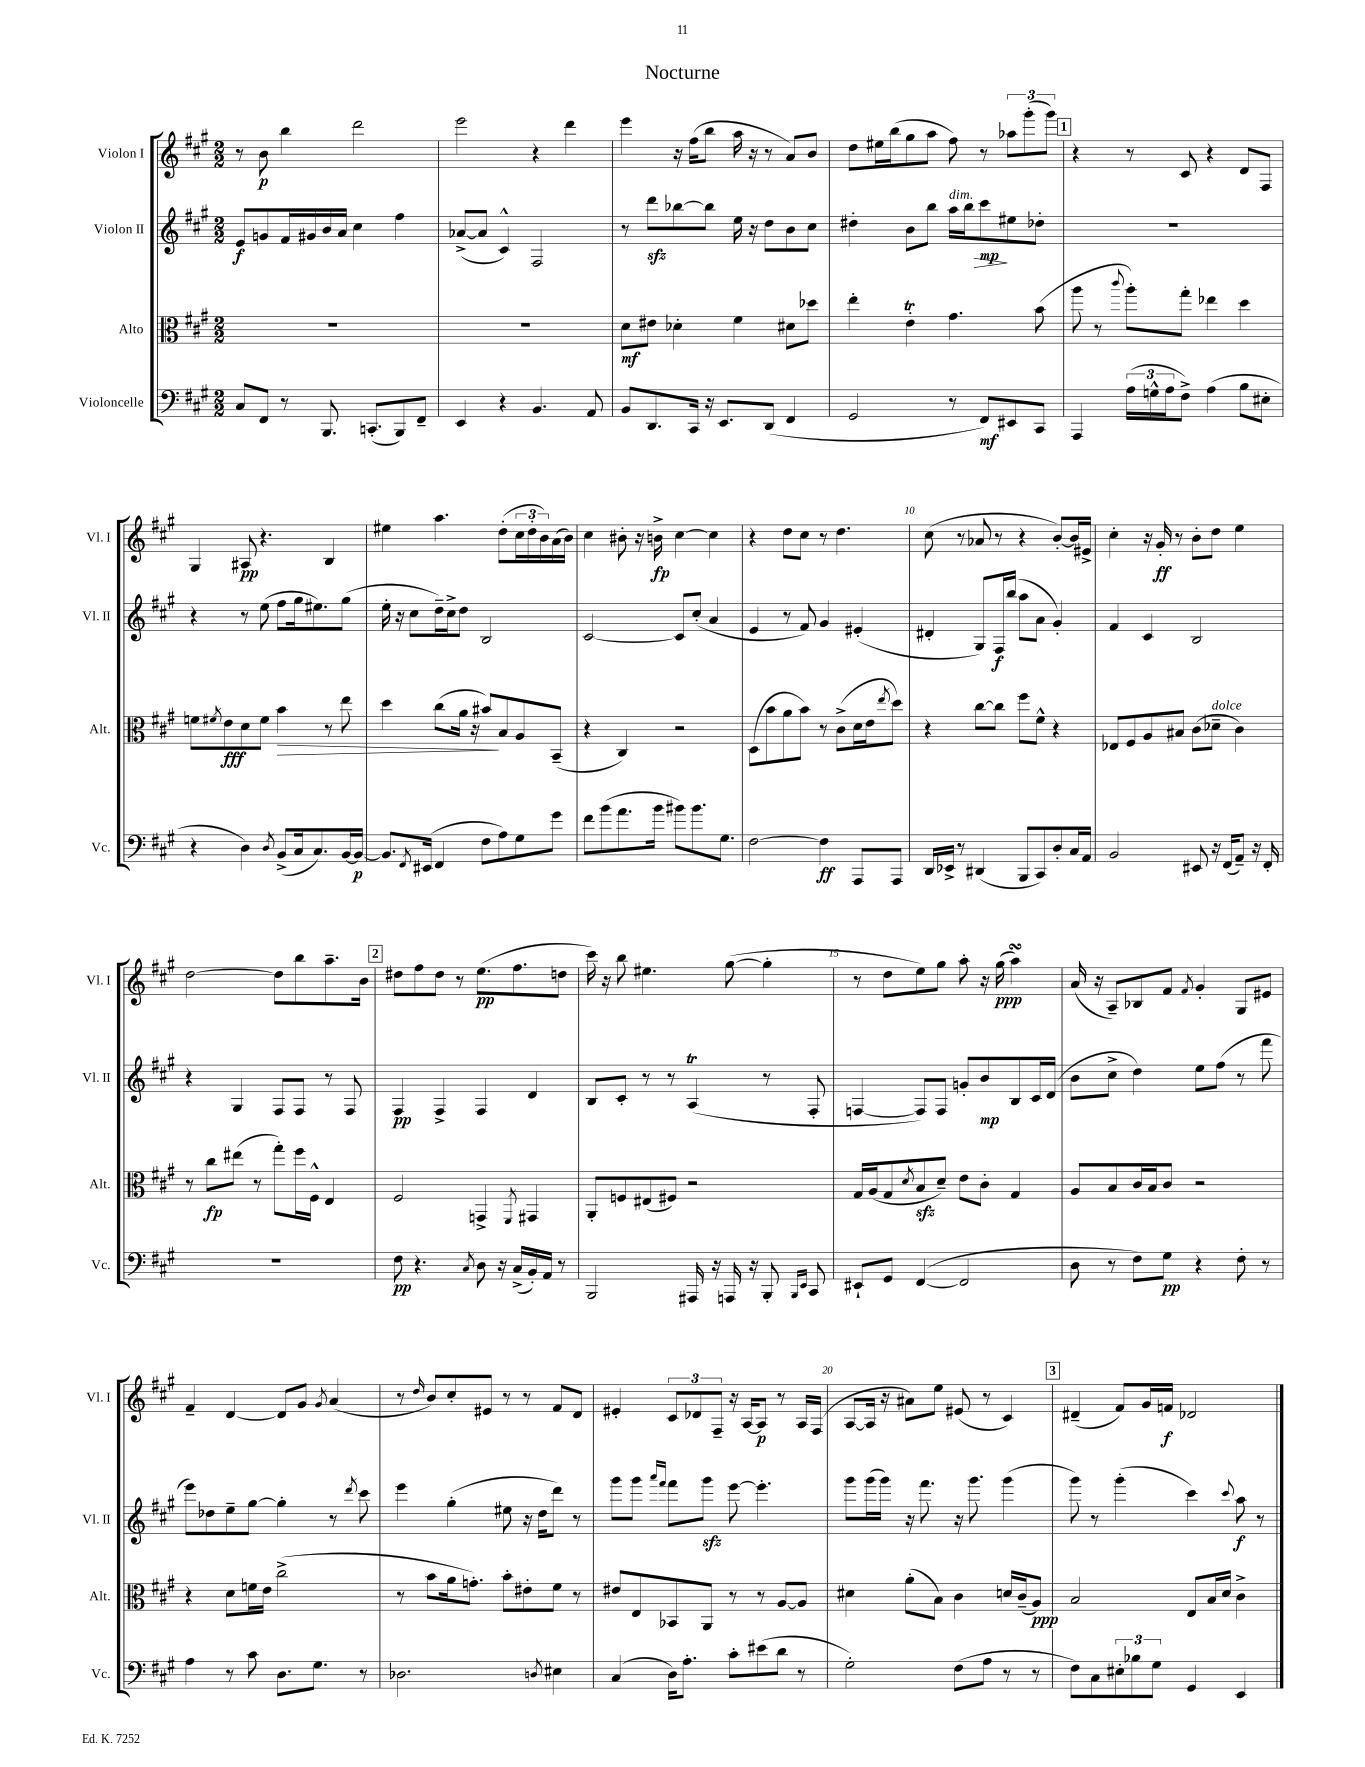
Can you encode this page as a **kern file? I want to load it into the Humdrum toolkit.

**kern	**kern	**kern	**kern
*staff4	*staff3	*staff2	*staff1
*clefF4	*clefC3	*clefG2	*clefG2
*k[f#c#g#]	*k[f#c#g#]	*k[f#c#g#]	*k[f#c#g#]
*M2/2	*M2/2	*M2/2	*M2/2
8C#	1r	8e	8r
8FF#	.	8g	8b
8r	.	16f#	4bb
.	.	16g#	.
8.BBB	.	16b	.
.	.	16a	.
.	.	4cc#	2ddd
(8.CC'	.	.	.
8BBB)	.	4ff#	.
8FF#~	.	.	.
=	=	=	=
4EE	1r	([8a-^	2eee
.	.	8a-]	.
4r	.	4c#^^)	.
4.BB	.	2F#	4r
.	.	.	4ddd
8AA	.	.	.
=	=	=	=
8BB	8d	8r	4eee
8.DD	8e#	8ddd	.
.	4d-'	[8bb-	16r
16CC#	.	.	(16ff#
16r	.	8bb-]	8bb
8.EE	.	.	.
.	4f#	16ee	16aa
.	.	16r	16r
(8DD	.	8dd	8r
4FF#	8d#	8b	8a)
.	8dd-	8cc#	8b
=	=	=	=
2GG#	4ee'	4dd#'	8dd
.	.	.	16ee#
.	.	.	(16bb
.	4e'	8b	8gg#
.	.	8bb	8aa
8r	4.g#	16aa	8ff#)
.	.	16bb	.
8FF#)	.	8ccc#	8r
8EE#	.	8ee#	12aa-
.	.	.	(12ggg#'
8CC#	(8b	8dd-'	.
.	.	.	12ggg#)
=	=	=	=
4AAA	8aa	1r	4r
.	8r	.	.
.	8qqccc#	.	.
(24A	8aa')	.	8r
24G^^	.	.	.
24A	.	.	.
8F#^)	8gg#'	.	8c#
(4A	4ee-	.	4r
8B	4dd	.	8d
8E#'	.	.	8F#
=	=	=	=
4r	8f	4r	4G#
.	8qf#	.	.
.	8e	.	.
4D)	8d	8r	8A#
.	8f#	(8ee	4.r
8qD	.	.	.
(8BB^	4b	8ff#	.
16C#	.	16gg#	.
8.C#)	.	8.ee#)	.
.	8r	.	4B
[16BB	8ee	(8gg#	.
16BB_	.	.	.
=	=	=	=
8.BB]	4dd	16ee'	4ee#
.	.	16r	.
.	.	8cc#	.
8qFF#	.	.	.
(16EE#	.	.	.
4FF#	(8cc#	16dd~)	4.aa
.	.	16cc#^	.
.	16a	8dd	.
.	16r	.	.
8F#	8b#)	2B	.
8A)	8B	.	(8dd'
8G#	8A	.	24cc#
.	.	.	24dd'
.	.	.	24b)
8g#	(8BB~	.	(16a
.	.	.	16b)
=	=	=	=
8f#	4r	[2c#	4cc#
(8b	.	.	.
8.a	4C#)	.	8b#'
.	.	.	16r
16b	.	.	16b^
8b#)	2r	8c#]	[4cc#
8.b#	.	(8cc#'	.
.	.	4a	4cc#]
8.G#	.	.	.
=	=	=	=
[2F#	(8D	4e	4r
.	8b	.	.
.	8a	8r	8dd
.	8b)	8f#)	8cc#
4F#]	8r	4g#	8r
.	(8c#^	.	4.dd
8AAA	16d	(4e#'	.
.	16e	.	.
.	8qee	.	.
8AAA	8dd)	.	.
=	=	=	=
16DD	4r	4d#'	(8cc#
16EE-^	.	.	.
8r	.	.	8r
(4DD#	[8cc#	8G#)	8a-
.	8cc#]	16F#	8r
.	.	(16bb	.
8BBB	8ff#	8aa	4r
8CC#)	8f#^^	8a	.
8D'	4r	4g#')	[8b')
16C#	.	.	16b]
16AA	.	.	16e#^
=	=	=	=
2BB	8E-	4f#	4cc#'
.	8F#	.	.
.	8A	4c#	16r
.	.	.	16g#'
.	8B#	.	8r
8EE#	(8c#	2B	8b'
16r	8d-~	.	8dd
(16FF#	.	.	.
8AA~)	4c#)	.	4ee
16r	.	.	.
16FF#'	.	.	.
=	=	=	=
1r	8r	4r	[2dd
.	8cc#	.	.
.	(8ee#	4G#	.
.	8r	.	.
.	8gg#')	8F#	8dd]
.	16ff#	8F#	8bb
.	16F#^^	.	.
.	4E	8r	8.aa~
.	.	8F#	.
.	.	.	16b
=	=	=	=
8F#	2F#	4F#	8dd#
4.r	.	.	8ff#
.	.	4F#^	8dd#
.	.	.	8r
8qC#	.	.	.
8D	4GG^	4F#	(8.ee
16r	.	.	.
(16C#^	.	.	8.ff#
.	8qFF#	.	.
16BB')	4GG#	4d	.
16AA	.	.	.
8r	.	.	8dd
=	=	=	=
2BBB	8AA'	8B	16ccc#)
.	.	.	16r
.	8F	8c#'	8bb
.	(8E#	8r	4.ee#
.	8F#)	8r	.
16AAA#	2r	(4A	.
16r	.	.	.
16AAA	.	.	([8gg#
16r	.	.	.
8BBB'	.	8r	4gg#']
16qqBBB	.	.	.
16qqEE	.	.	.
8CC#	.	8F#'	.
=	=	=	=
8EE#`	16G#	[4F	8r
.	(16A	.	.
8GG#	8G#	.	8dd
.	8qd	.	.
([4FF#	8B	8F])	8ee)
.	8d~)	8F	8gg#
2FF#]	8e	8g'	8aa'
.	8c#'	8b	16r
.	.	.	(16gg#
.	4G#	8B	4aa)
.	.	16c#	.
.	.	(16d	.
=	=	=	=
8D	8A	8b	(16a
.	.	.	16r
8r	8B	8cc#^	8A~)
8F#)	16c#	4dd)	8B-
.	16B	.	.
8G#	8c#	.	8f#
.	.	.	8qf#
4r	2r	8ee	4g#'
.	.	(8ff#	.
8F#'	.	8r	8G#
8r	.	8fff#	8e#
=	=	=	=
4A	4r	8eee)	4f#~
.	.	8dd-	.
8r	8d	8ee~	[4d
8c#	16f	[8gg#	.
.	16e	.	.
8.D	(2cc#^	4gg#']	8d]
.	.	.	8g#
8.G#	.	.	.
.	.	.	8qg#
.	.	8r	(4a
.	.	8qddd	.
8r	.	8ccc#	.
=	=	=	=
2.D-	8r	4eee	8r
.	.	.	16qqdd
.	8b	.	8b)
.	16a	(4gg#'	8cc#'
.	8.g')	.	.
.	.	.	8e#
.	8b'	8ee#	8r
.	8e#'	16r	8r
.	.	16dd	.
8qD	.	.	.
4E#	8f#	8ddd)	8f#
.	8r	8r	8d
=	=	=	=
(4C#	8e#	8ggg#	4e#'
.	8E	8ggg#	.
.	.	16qqaaa	.
.	.	16qqfff#	.
16D)	8BB-	8fff#	12c#
8.A'	.	.	.
.	.	.	12d-
.	8AA	8ggg#	.
.	.	.	12F#~
8c#'	8r	[8eee	16r
.	.	.	[16A
(8e#	8r	4.eee']	8A]
8d	[8A	.	8r
8r	8A]	.	16A
.	.	.	(16F#
=	=	=	=
2G#')	4d#	8ggg#	[8A
.	.	(16ggg#	16A]
.	.	16ggg#)	16r
.	(8a'	16r	8a#)
.	.	8.fff#	.
.	8B)	.	8ee
(8F#	4c#	16r	(8e#
.	.	8.ggg#	.
8A	.	.	8r
8r	16d	(4ggg#	4c#)
.	(16c#~	.	.
8r	8A)	.	.
=	=	=	=
8F#)	2B	8ggg#)	(4d#~
8C#	.	8r	.
12E#'	.	(4ggg#'	8f#)
12B-	.	.	.
.	.	.	16g#
12G#	.	.	.
.	.	.	16f
4GG#	8E	4ccc#)	2d-
.	16B	.	.
.	16d	.	.
.	.	8qqccc#	.
4EE	4c#^	8aa	.
.	.	8r	.
==	==	==	==
*-	*-	*-	*-
